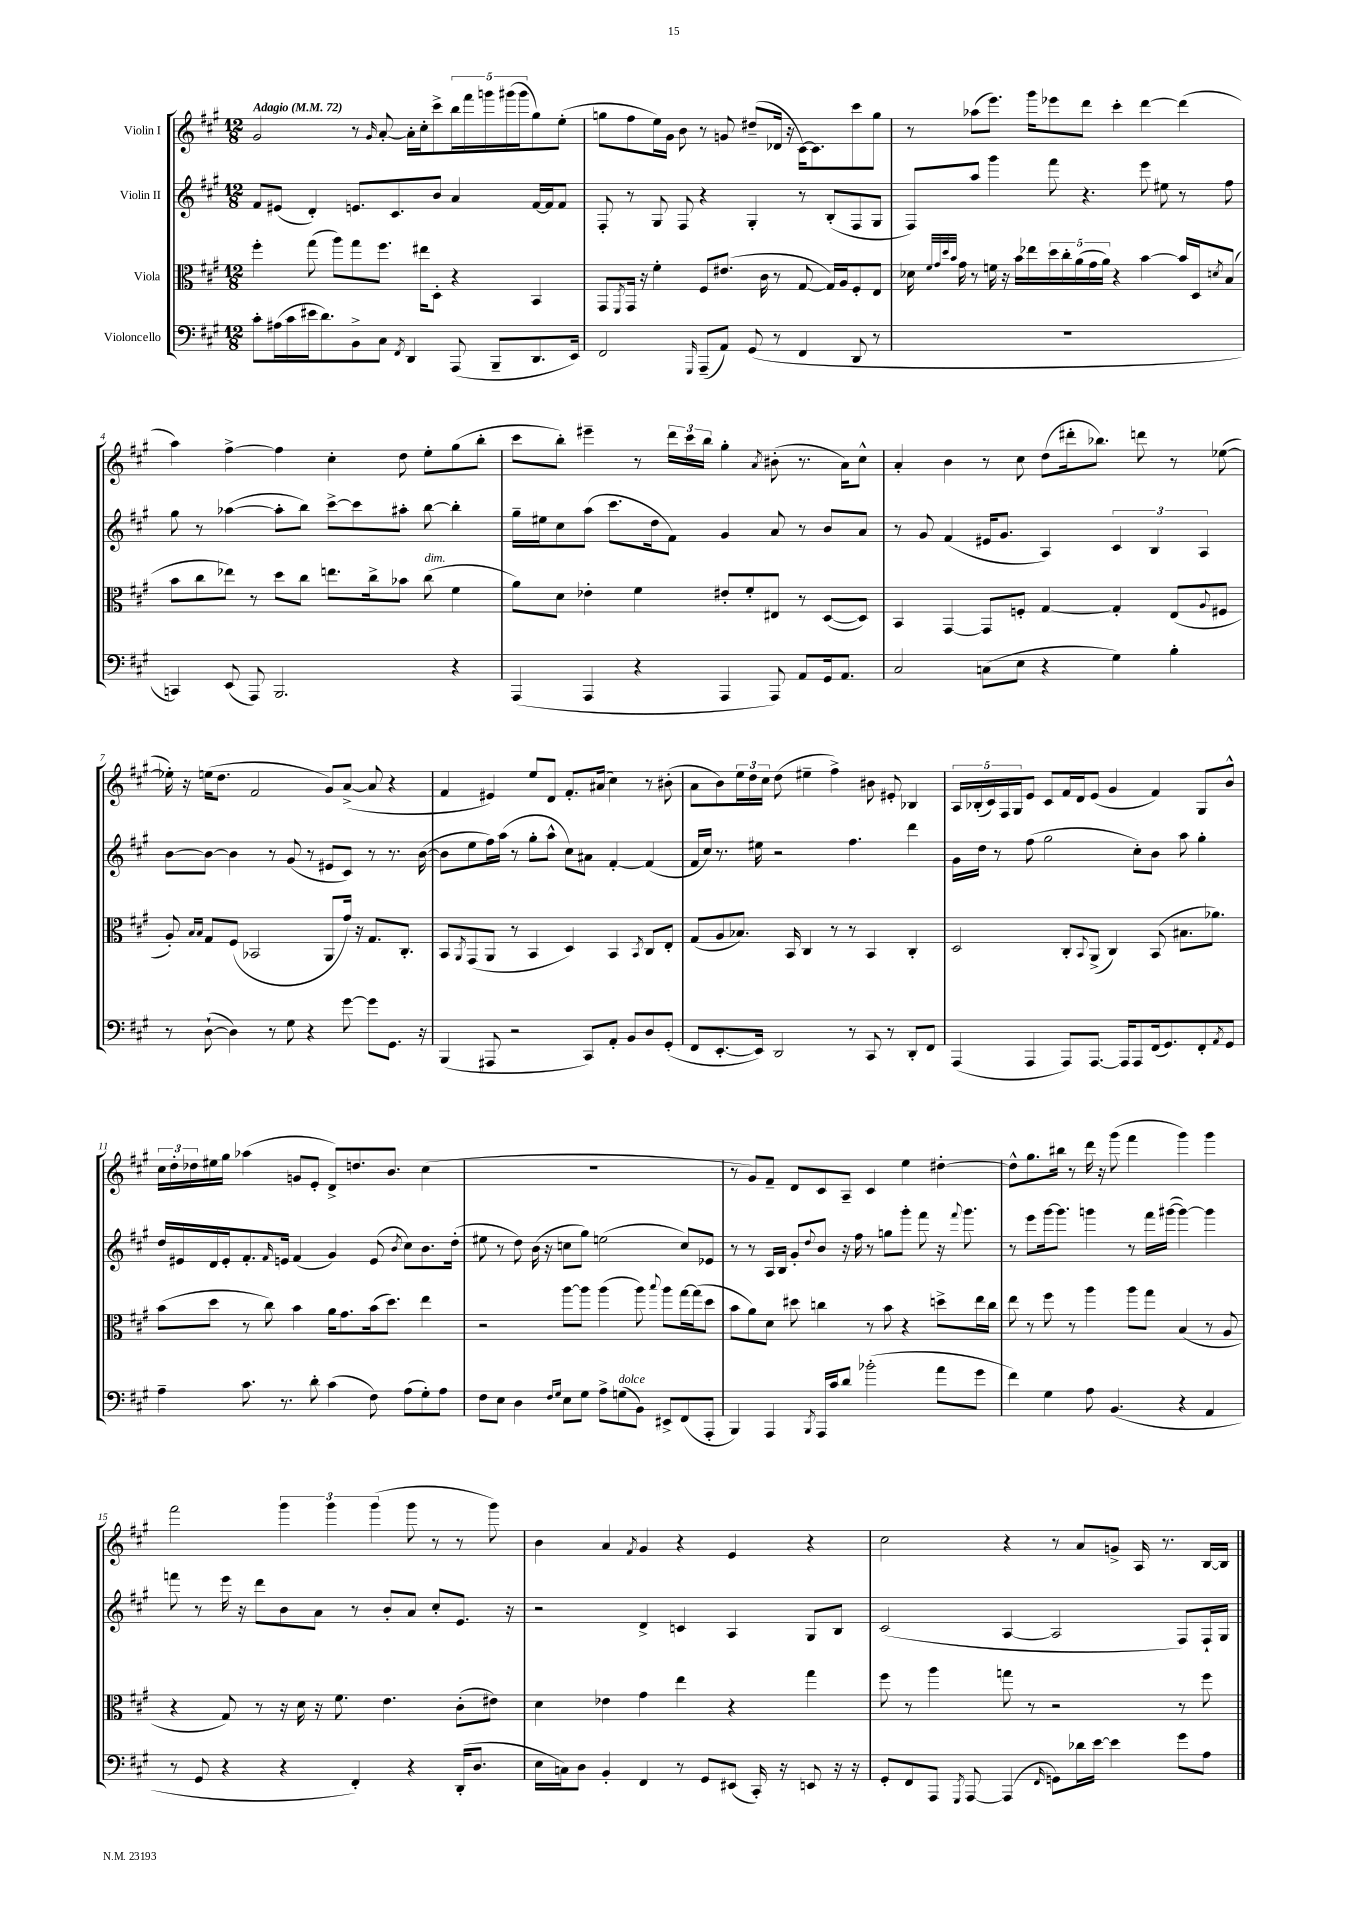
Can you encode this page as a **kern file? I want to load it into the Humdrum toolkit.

**kern	**kern	**kern	**kern
*staff4	*staff3	*staff2	*staff1
*clefF4	*clefC3	*clefG2	*clefG2
*k[f#c#g#]	*k[f#c#g#]	*k[f#c#g#]	*k[f#c#g#]
*M12/8	*M12/8	*M12/8	*M12/8
*MM72	*MM72	*MM72	*MM72
8c#'	4ff#'	8f#	2g#
(16A#	.	(8e#	.
16c#	.	.	.
16e#	(8gg#	4d')	.
8.d)	.	.	.
.	8aa)	.	.
8BB^	8gg#	8.e	8r
.	.	.	16qqg#
8C#	8.ff#	.	[8a'
.	.	8.c#	.
8qFF#	.	.	.
4DD	.	.	16a']
.	16ee#	.	16cc#'
.	8D'	8b	8ccc#^
(8AAA	4r	4a	20bb
.	.	.	20fff#
.	.	.	20ggg
8BBB~	.	.	.
.	.	.	(20ggg#
.	.	.	20ggg#
8.DD	4BB	[16f#	8gg#)
.	.	16f#]	.
.	.	8f#	(8ee'
16EE)	.	.	.
=	=	=	=
2FF#	8GG#	8F#'	8gg
.	8qFF#	.	.
.	16GG#	8r	8ff#
.	16r	.	.
.	4f#'	8G#	16ee)
.	.	.	16g#
.	.	8F#	8b
16qqGGG#	.	.	.
(8AAA~	8F#	4r	8r
8AA)	(8.e#	.	8g
(8GG#	.	4G#'	(8dd#~
.	16c#	.	.
8r	8r	.	16d-
.	.	.	16r
4FF#	[8G#	8r	[16c#)
.	.	.	8.c#]
.	16G#])	(8B'	.
.	16A	.	.
8DD	8F#'	8F#	8ccc#
8r	8E	8G#	8gg
=	=	=	=
1.r	16d-	8F#)	8r
.	32qqf#	.	.
.	32qqg#	.	.
.	32qqdd	.	.
.	32qqb	.	.
.	16g#	.	.
.	8r	8aa	(8aa-
.	16f	4ggg#	8.eee)
.	16r	.	.
.	16b	.	.
.	16ee-	.	16ggg#
.	20dd	8fff#	8eee-
.	20cc#'	.	.
.	(20a	.	.
.	.	4.r	8ddd
.	20g#	.	.
.	20a)	.	.
.	4r	.	4ccc#'
.	[4b	8eee	[4ddd
.	.	8ee#	.
.	16b]	8r	(4ddd]
.	16D	.	.
.	8qd	.	.
.	(8B	8ff#	.
=	=	=	=
4CC)	8b	8gg#	4aa)
.	8cc#	8r	.
(8EE	8ee-)	([4aa-	[4ff#^
8AAA)	8r	.	.
2.BBB	8dd	8aa-']	4ff#]
.	8cc#	8bb)	.
.	8.ee	[8ccc#^	4cc#'
.	.	8ccc#]	.
.	16cc#^	.	.
.	8b-	8aa#'	8dd
.	(8cc#	[8bb	8ee'
4r	4f#	4bb']	(8gg#
.	.	.	8bb'
=	=	=	=
(4AAA	8a)	16gg#~	8ccc#
.	.	16ee#	.
.	8d	8cc#	8bb')
4AAA	4e-'	(8aa	4eee#~
.	.	8.ccc#	.
4r	4f#	.	8r
.	.	16dd	.
.	.	8f#)	24ddd
.	.	.	24ccc#
.	.	.	24bb
4AAA	8e#'	4g#	4gg#'
.	8f#'	.	.
.	.	.	8qa
8AAA)	8E#	8a	(8b#'
8AA	8r	8r	8.r
16GG#	([8D	8b	.
8.AA	.	.	16a)
.	8D])	8a	8cc#^^
=	=	=	=
2C#	4BB	8r	4a'
.	.	8g#	.
.	[4GG#	(4f#	4b
(8C	8GG#]	16e#	8r
.	.	8.g#	.
8E	8F'	.	8cc#
4r	[4G#	4A)	(8dd
.	.	.	16ddd#'
.	.	.	8.bb-)
4G#)	4G#']	6c#	.
.	.	.	8ddd
.	.	6B	.
4B'	(8E	.	8r
.	.	6A	.
.	8qqA	.	.
.	8F#	.	([8ee-
=	=	=	=
8r	8A')	[8b	16ee-'])
.	.	.	16r
.	16qqB	.	.
.	16qqB	.	.
([8D`	8G#	8b_	(16ee
.	.	.	8.dd
4D])	(8F#	4b]	.
.	2BB-	.	2f#
8r	.	8r	.
8G#	.	(8g#	.
4r	.	8r	.
.	8AA	8e#	8g#)
[8g#	16g#)	8c#)	([8a^
.	16r	.	.
8g#]	8.G#	8r	8a]
8.GG#	.	8.r	4r
.	8.C#'	.	.
16r	.	([16b	.
=	=	=	=
(4BBB	8BB	8b]	4f#
.	8qAA	.	.
.	(8GG#	8ee	.
8AAA#	8AA	16ff#)	4e#)
.	.	(16aa	.
2r	8r	8r	.
.	4BB	8gg#'	8ee
.	.	8aa^^	8d
.	4D)	8cc#)	8.f#'
8CC#)	.	8a#	.
.	.	.	(16a#
8AA'	4BB	[4f#'	4cc#)
8BB	.	.	.
.	8qBB	.	.
8D	8C#	(4f#]	8r
(8GG#'	8E'	.	(8b#'
=	=	=	=
8FF#	(8G#	16f#	8a
.	.	16cc#)	.
[8.EE'	8A	8.r	8b)
.	8.B-)	.	24ee
.	.	.	24dd
16EE])	.	16ee#	.
.	.	.	24cc#
2DD	.	2r	(8dd
.	16BB	.	.
.	4C#	.	4ee#~
.	8r	.	4ff#^)
8r	8r	4.ff#	.
8CC#	4BB	.	8b#
8r	.	.	8e#'
8DD'	4C#'	4ddd	4B-
8FF#	.	.	.
=	=	=	=
(4AAA	2D	16g#	20A
.	.	.	(20B-'
.	.	16dd	.
.	.	.	20c#)
.	.	8r	.
.	.	.	20F#
.	.	.	20G#
4AAA	.	(8ff#	8e
.	.	2gg#	8c#
8AAA)	8C#'	.	16f#
.	.	.	16d
.	8qqBB	.	.
[8.AAA	(8AA^	.	(8e
.	4C#)	.	4g#
16AAA]	.	.	.
8AAA	.	8cc#')	.
(16FF#	(8BB	8b	4f#)
8.GG#)	.	.	.
.	8.B#	8aa	.
8FF#'	.	4gg#'	8G#
.	8.a-)	.	.
8qAA	.	.	.
8GG#	.	.	8b^^
=	=	=	=
4A~	(8b	16dd	24cc#
.	.	.	24dd'
.	.	16e#	.
.	.	.	24dd-
.	8dd	16d	16ee#
.	.	16e#'	16gg#
8.c#	8r	8.f#'	(4aa-
.	8cc#)	.	.
.	.	16qqf#	.
8.r	.	16e	.
.	4b	(4f#	8g
8d'	.	.	8e'
(4c#	16a	4g#)	8d^)
.	8.g#	.	.
.	.	.	8.dd
8F#)	(16b	(8e	.
.	8.dd)	.	8.b
.	.	8qb	.
(8A	.	8cc#)	.
8G#')	4ee	8.b	(4cc#
8A	.	.	.
.	.	(16dd'	.
=	=	=	=
8F#	2r	8ee#	1.r
8E	.	8r	.
4D	.	8dd)	.
.	.	(16b	.
.	.	16r	.
16qqF#	.	.	.
16qqG#	.	.	.
8E	[8aa	8cc	.
8G#	8aa]	8gg#)	.
8A^	(4aa	(2ee	.
(8G	.	.	.
8BB)	8aa)	.	.
.	8qqbb	.	.
8EE#^	8aa	.	.
(8FF#	[16gg#	8cc)	.
.	(16gg#]	.	.
8AAA'	8dd	8e-	.
=	=	=	=
4BBB)	8b	8r	8r
.	8a)	8r	8g#)
4AAA	8d	16A	8f#~
.	.	16B	.
.	8dd#	8g#'	8d
8qBBB	.	8qqdd	.
16AAA	4cc	8b	8c#
16c#	.	.	.
8d	.	16r	8A~
.	.	16ff#	.
(2b-'	8r	8r	4c#
.	8b	8gg	.
.	4r	8ggg#'	4ee
.	.	8fff#	.
8a	8dd^	16r	[4dd#'
.	.	8qqfff#	.
.	.	8.ggg#	.
8g#	16ee	.	.
.	16cc	.	.
=	=	=	=
4f#)	8ee	8r	8dd#^^]
.	8r	8eee	8.gg#
4G#	8ff#	[16ggg#	.
.	.	8.ggg#]	16bb#
.	8r	.	8r
8A	4aa	4ggg	16ddd
.	.	.	16r
(4.BB	.	.	(8ggg#
.	8aa	8r	4fff#
.	8gg#	16fff#	.
.	.	([16ggg#	.
4r	(4B	4ggg#_)	4ggg#)
4AA	8r	4ggg#]	4ggg#
.	8A	.	.
=	=	=	=
8r	4r	8fff	2fff#
8GG#	.	8r	.
4r	8G#)	16eee	.
.	.	16r	.
.	8r	8ddd	.
4r	16r	8b	6ggg#
.	16d	.	.
.	16r	8a	.
.	.	.	6ggg#
.	8.f#	.	.
4FF#')	.	8r	.
.	.	.	(6ggg#
.	4.e	8b'	.
4r	.	8a	8ggg#
.	.	8cc#'	8r
(16DD'	(8c#'	8.e	8r
8.D	.	.	.
.	8e#)	.	8ggg#)
.	.	16r	.
=	=	=	=
16E	4d	2r	4b
16C)	.	.	.
8D	.	.	.
4BB'	4e-	.	4a
.	.	.	8qf#
4FF#	4g#	4d^	4g#
8r	4ee	4c	4r
8GG#	.	.	.
(8EE#	4r	4A	4e
16CC#')	.	.	.
16r	.	.	.
8EE	4gg#	8G#	4r
16r	.	8B	.
16r	.	.	.
=	=	=	=
8GG#'	8ff#	(2c#	2cc#
8FF#	8r	.	.
8AAA	4aa	.	.
8qGGG#	.	.	.
[8AAA	.	.	.
(4AAA]	8gg	[4A	4r
.	8r	.	.
16qqFF#	.	.	.
8GG)	2r	2A]	8r
16d-	.	.	8a
[16e	.	.	.
4e]	.	.	8g^
.	.	.	16A
.	.	.	8.r
8g#	8r	8F#)	.
8A	8ff#	16F#`	[16B
.	.	16G#	16B]
==	==	==	==
*-	*-	*-	*-
